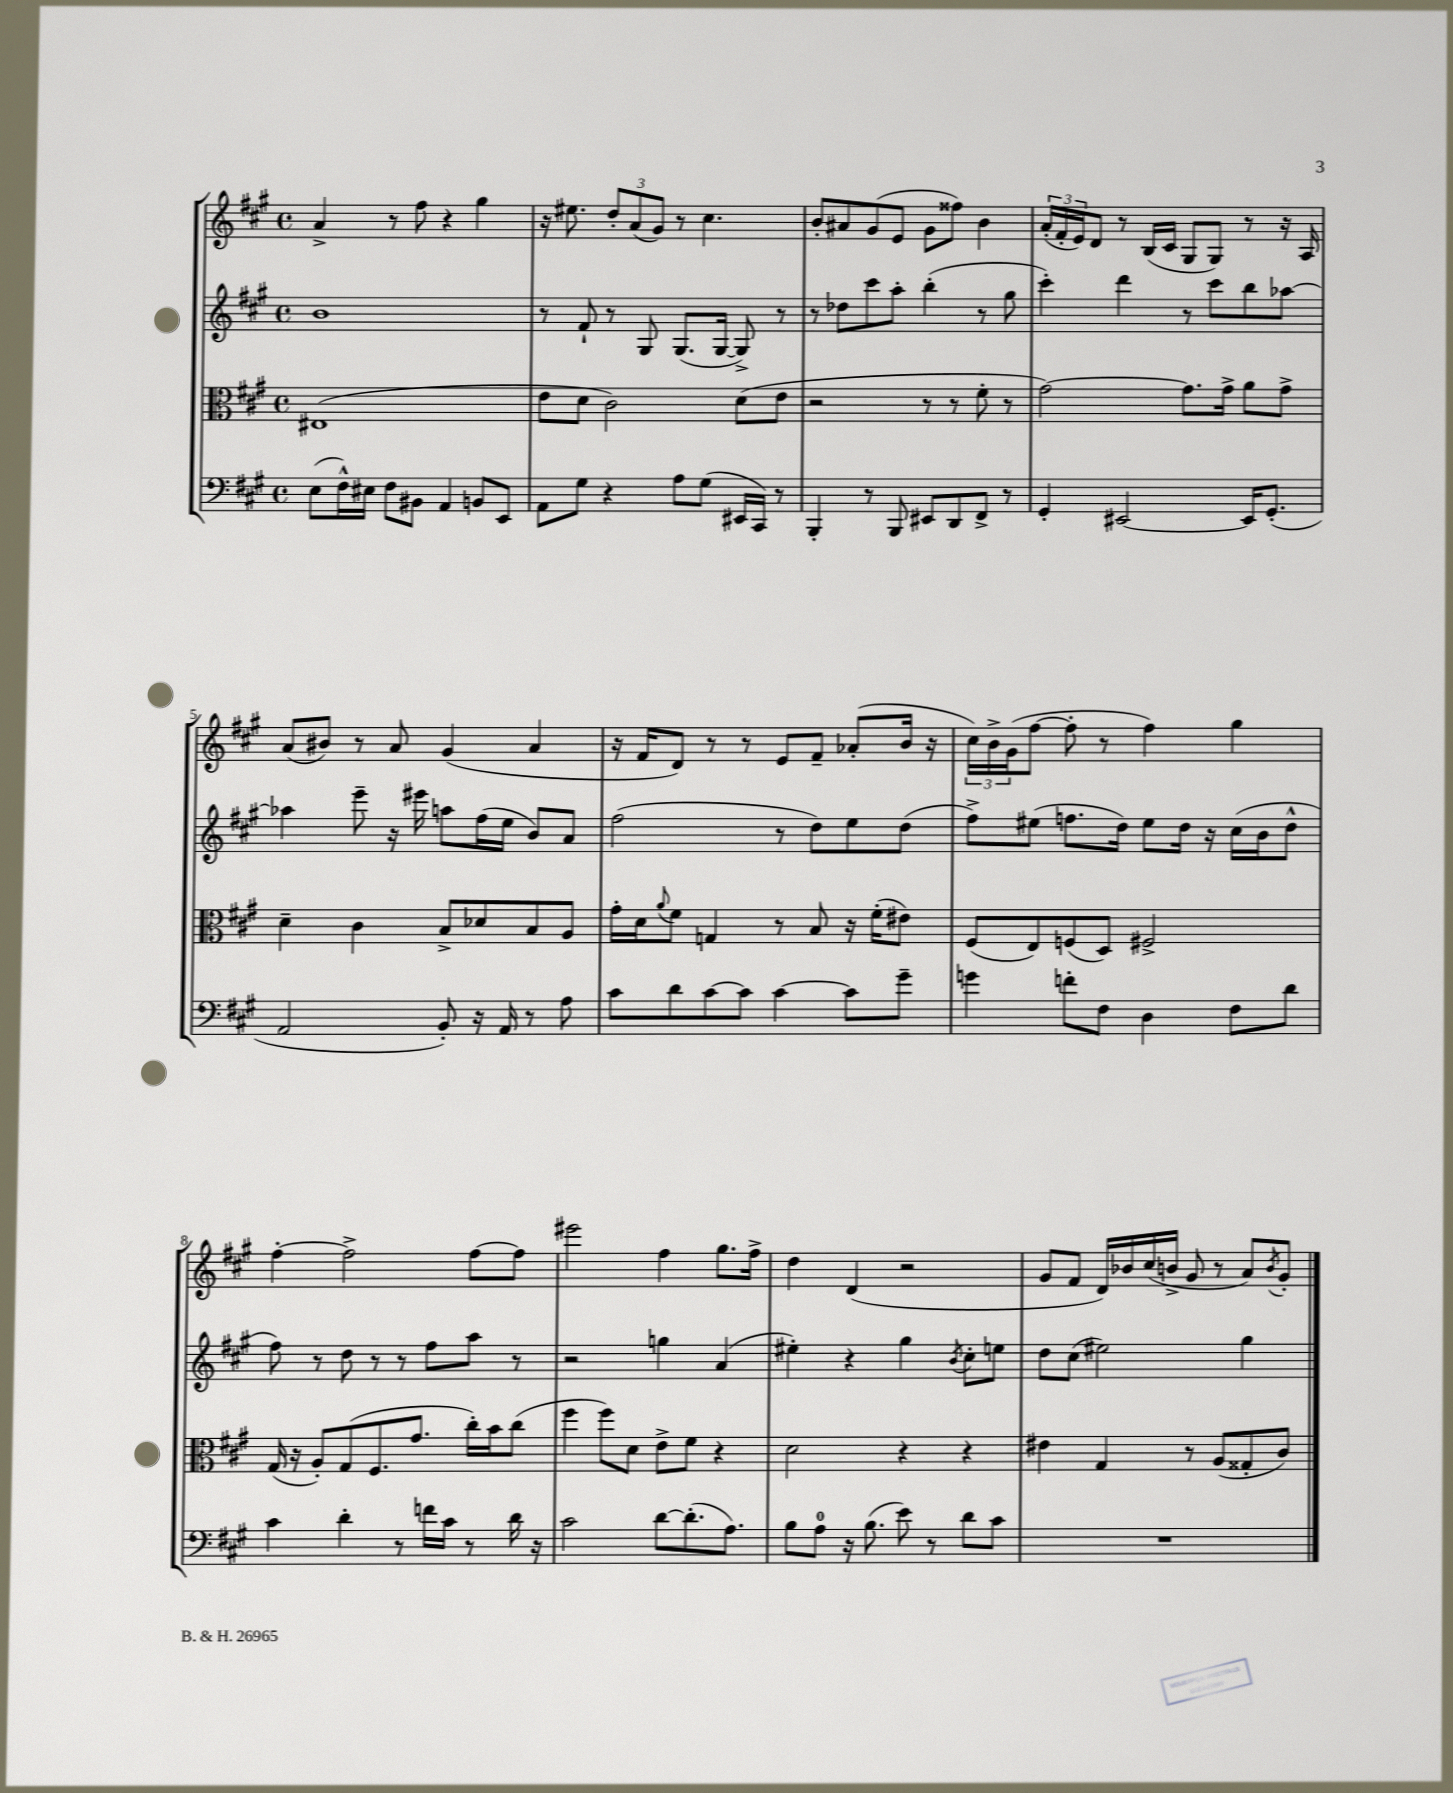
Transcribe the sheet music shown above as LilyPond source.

<<
\new StaffGroup <<
\new Staff = "s0" {
    \clef treble \key a \major \defaultTimeSignature \time 4/4
    a'4-> r8 fis''8 r4 gis''4 |
    r16 eis''8. \tuplet 3/2 { d''8-. a'8( gis'8) } r8 cis''4. |
    b'8-. ais'8 gis'8( e'8 gis'8 fisis''8) b'4 |
    \tuplet 3/2 { a'16-.( fis'16-. e'16) } d'8 r8 b16( cis'16 gis8 gis8) r8 r16 a16 |
    a'8( bis'8) r8 a'8 gis'4( a'4 |
    r16 fis'16 d'8) r8 r8 e'8 fis'8-- aes'8-.( b'16 r16 |
    \tuplet 3/2 { cis''16) b'16-> gis'16( } fis''8~ fis''8-. r8 fis''4) gis''4 |
    fis''4~-. fis''2-> fis''8~ fis''8 |
    eis'''2 fis''4 gis''8. fis''16-> |
    d''4 d'4( r2 |
    gis'8 fis'8 d'16) bes'16 cis''16( b'16-> gis'8 r8 a'8) \acciaccatura { b'8 } gis'8-. \bar "|." |
}
\new Staff = "s1" {
    \clef treble \key a \major \defaultTimeSignature \time 4/4
    b'1 |
    r8 fis'8-! r8 gis8 gis8.( gis16~ gis8->) r8 |
    r8 des''8 cis'''8 a''8-. b''4-.( r8 gis''8 |
    cis'''4-.) d'''4 r8 cis'''8 b''8 aes''8~ |
    aes''4 e'''8-- r16 eis'''16 a''8 fis''16( e''16 b'8) a'8 |
    fis''2( r8 d''8) e''8 d''8( |
    fis''8->) eis''8( f''8. d''16) eis''8 d''16 r16 cis''16( b'16 d''8-^ |
    fis''8) r8 d''8 r8 r8 fis''8 a''8 r8 |
    r2 g''4 a'4( |
    eis''4-.) r4 gis''4 \acciaccatura { b'8 } cis''8-. e''8 |
    d''8 cis''8( eis''2) gis''4 \bar "|." |
}
\new Staff = "s2" {
    \clef alto \key a \major \defaultTimeSignature \time 4/4
    eis1( |
    e'8 d'8 cis'2) d'8( e'8 |
    r2 r8 r8 fis'8-. r8 |
    gis'2~) gis'8. gis'16-> a'8 gis'8-> |
    d'4-- cis'4 b8-> des'8 b8 a8 |
    gis'16-. d'16 \appoggiatura { a'8 } fis'8 g4 r8 b8 r16 fis'16-.( eis'8) |
    fis8( e8) f8( d8) fis2-> |
    gis16( r16 a8-.) gis8( fis8. gis'8. cis''16-.) b'16 cis''8( |
    fis''4 fis''8) d'8 e'8-> fis'8 r4 |
    d'2 r4 r4 |
    eis'4 gis4 r8 a8( gisis8-. cis'8) \bar "|." |
}
\new Staff = "s3" {
    \clef bass \key a \major \defaultTimeSignature \time 4/4
    e8( fis16-^) eis16 fis8 bis,8 a,4 b,8 e,8 |
    a,8 gis8 r4 a8 gis8( eis,16 cis,16) r8 |
    b,,4-. r8 b,,8 eis,8 d,8 fis,8-> r8 |
    gis,4-. eis,2~ eis,16 gis,8.-.( |
    a,2 b,8-.) r16 a,16 r8 a8 |
    cis'8 d'8 cis'8~ cis'8 cis'4~ cis'8 gis'8-- |
    g'4 f'8-. fis8 d4 fis8 d'8 |
    cis'4 d'4-. r8 f'16 cis'16 r8 d'16 r16 |
    cis'2 d'8~ d'8.-.( a8.) |
    b8 a8-0 r16 b8.( e'8) r8 d'8 cis'8 |
    R1 \bar "|." |
}
>>
>>
